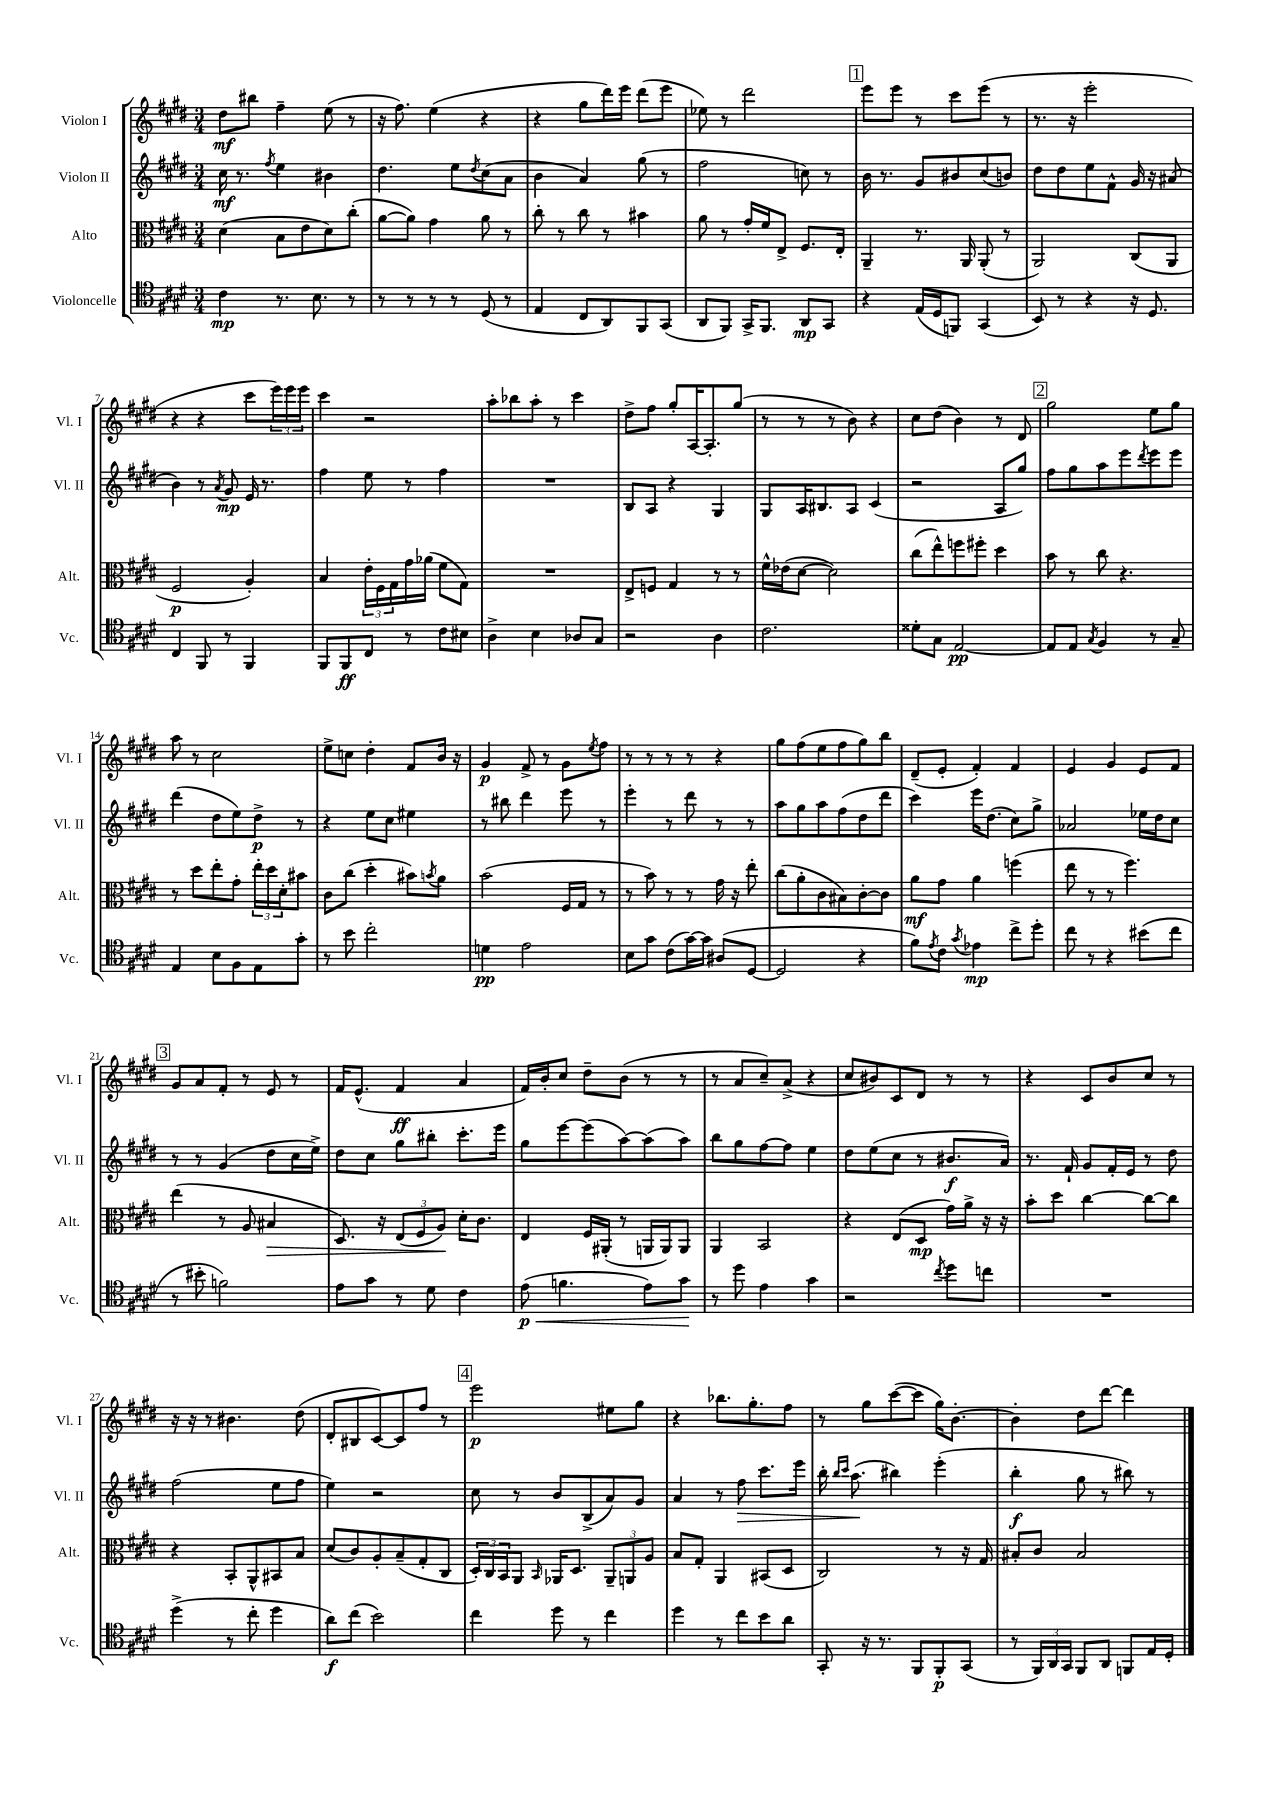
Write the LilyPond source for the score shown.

<<
\new StaffGroup <<
\new Staff = "s0" \with { instrumentName = "Violon I" shortInstrumentName = "Vl. I" } {
    \clef treble \key e \major \numericTimeSignature \time 3/4
    dis''8\mf bis''8 fis''4-- e''8( r8 |
    r16 fis''8.) e''4( r4 |
    r4 gis''8 dis'''16) e'''16 dis'''8( e'''8 |
    ees''8) r8 dis'''2 |
    \mark \markup { \box "1" } e'''8 e'''8 r8 cis'''8 e'''8( r8 |
    r8. r16 e'''2-. |
    r4 r4 cis'''8 \tuplet 3/2 { e'''16) e'''16 e'''16 } |
    cis'''4 r2 |
    a''8-. bes''8 a''8-. r8 cis'''4 |
    dis''8-> fis''8 gis''8-. a16~ a8.-. gis''8( |
    r8 r8 r8 b'8) r4 |
    cis''8 dis''8( b'4) r8 dis'8 |
    \mark \markup { \box "2" } gis''2 e''8 gis''8 |
    a''8 r8 cis''2 |
    e''8-> c''8 dis''4-. fis'8 b'16 r16 |
    gis'4\p fis'8-> r8 gis'8 \acciaccatura { e''8 } fis''8 |
    r8 r8 r8 r8 r4 |
    gis''8 fis''8( e''8 fis''8 gis''8) b''8 |
    dis'8--( e'8-. fis'4-.) fis'4 |
    e'4 gis'4 e'8 fis'8 |
    \mark \markup { \box "3" } gis'8 a'8 fis'8-. r8 e'8 r8 |
    fis'16 e'8.-^( fis'4\ff a'4 |
    fis'16) b'16-. cis''8 dis''8-- b'8( r8 r8 |
    r8 a'8 cis''8--) a'8->( r4 |
    cis''8 bis'8) cis'8 dis'8 r8 r8 |
    r4 cis'8 b'8 cis''8 r8 |
    r16 r16 r8 bis'4. dis''8( |
    dis'8-. bis8 cis'8~) cis'8 fis''8 r8 |
    \mark \markup { \box "4" } e'''2\p eis''8 gis''8 |
    r4 bes''8. gis''8.-. fis''8 |
    r8 gis''8 cis'''8~( cis'''8 gis''16) b'8.~-. |
    b'4-. dis''8 dis'''8~ dis'''4 \bar "|." |
}
\new Staff = "s1" \with { instrumentName = "Violon II" shortInstrumentName = "Vl. II" } {
    \clef treble \key e \major \numericTimeSignature \time 3/4
    cis''16\mf r8. \acciaccatura { fis''8 } e''4 bis'4 |
    dis''4. e''8 \acciaccatura { dis''8 } cis''8( a'8 |
    b'4 a'4) gis''8( r8 |
    fis''2 c''8) r8 |
    \mark \markup { \box "1" } b'16 r8. gis'8 bis'8 cis''8( b'8) |
    dis''8 dis''8 e''8 fis'8-^ gis'16 r16 ais'8( |
    b'4) r8 \acciaccatura { a'8 } gis'8\mp e'16 r8. |
    fis''4 e''8 r8 fis''4 |
    R2. |
    b8 a8 r4 gis4 |
    gis8 a16 bis8. a8 cis'4( |
    r2 a8 gis''8) |
    \mark \markup { \box "2" } fis''8 gis''8 a''8 e'''8 \acciaccatura { dis'''8 } e'''8 e'''8 |
    dis'''4( dis''8 e''8) dis''8->\p r8 |
    r4 e''8 cis''8 eis''4 |
    r8 bis''8 dis'''4 e'''8 r8 |
    e'''4-. r8 dis'''8 r8 r8 |
    a''8 gis''8 a''8 fis''8( dis''8 dis'''8 |
    cis'''4) e'''16 dis''8.( cis''8) gis''8-> |
    aes'2 ees''16 dis''16 cis''8 |
    \mark \markup { \box "3" } r8 r8 gis'4( dis''8 cis''16 e''16->) |
    dis''8 cis''8 gis''8 bis''8-. cis'''8.-. e'''16 |
    gis''8 e'''8~ e'''8( a''8~) a''8( a''8) |
    b''8 gis''8 fis''8~ fis''8 e''4 |
    dis''8 e''8( cis''8 r8 bis'8.\f a'16) |
    r8. fis'16-! gis'8 fis'16-. e'16 r8 dis''8 |
    fis''2( e''8 fis''8 |
    e''4) r2 |
    \mark \markup { \box "4" } cis''8 r8 b'8 b8->( a'8) gis'8 |
    a'4 r8 fis''8\> cis'''8. e'''16 |
    b''16-. \grace { b''16 cis'''16 } a''8.\!( bis''4) e'''4-.( |
    b''4-.\f gis''8 r8 bis''8) r8 \bar "|." |
}
\new Staff = "s2" \with { instrumentName = "Alto" shortInstrumentName = "Alt." } {
    \clef alto \key e \major \numericTimeSignature \time 3/4
    dis'4( b8 e'8 dis'8) cis''8-.( |
    a'8~ a'8) gis'4 a'8 r8 |
    cis''8-. r8 cis''8 r8 bis'4 |
    a'8 r8 gis'16-. fis'16 e8-> fis8. e16-. |
    \mark \markup { \box "1" } a,4-- r8. a,16 a,8-.( r8 |
    a,2) cis8( a,8 |
    fis2\p a4-.) |
    b4 \tuplet 3/2 { e'16-. fis16 gis16 } gis'16 aes'16( fis'8 gis8) |
    R2. |
    e8-> f8 gis4 r8 r8 |
    fis'16-^ ees'16( dis'8~ dis'2) |
    cis''8( e''8-^) f''8 fis''8-. dis''4 |
    \mark \markup { \box "2" } b'8 r8 cis''8 r4. |
    r8 dis''8 e''8-. gis'8-. \tuplet 3/2 { e''16-. dis''16 dis'16-. } bis'8 |
    cis'8 cis''8( dis''4-. bis'8) \acciaccatura { b'8 } a'8 |
    b'2( fis16 gis16 r8 |
    r8 b'8) r8 r8 gis'16 r16 e''8-. |
    cis''8( a'8-. cis'8 bis8) cis'8~-. cis'8 |
    a'8\mf gis'8 a'4 f''4( |
    e''8 r8 r8 fis''4.) |
    \mark \markup { \box "3" } e''4( r8 a8 bis4\> |
    dis8.) r16 \tuplet 3/2 { e8( fis8 a8\!) } dis'16-. cis'8. |
    e4 fis16 ais,16-.( r8 a,16 a,16) a,8 |
    a,4 b,2 |
    r4 e8( dis8\mp gis'16) a'16-> r16 r16 |
    b'8-. dis''8 cis''4~ cis''8~ cis''8 |
    r4 b,8-. a,8-^ bis,8 b8 |
    dis'8( cis'8) a8-. b8--( gis8-. cis8 |
    \mark \markup { \box "4" } \tuplet 3/2 { dis16-.) cis16 b,16 } a,8 \grace { b,16 } aes,16 dis8. \tuplet 3/2 { aes,8-- a,8 a8 } |
    b8 gis8-. a,4 bis,8( dis8 |
    cis2) r8 r16 gis16 |
    bis8-. cis'8 bis2 \bar "|." |
}
\new Staff = "s3" \with { instrumentName = "Violoncelle" shortInstrumentName = "Vc." } {
    \clef tenor \key e \major \numericTimeSignature \time 3/4
    cis'4\mp r8. b8. r8 |
    r8 r8 r8 r8 dis8( r8 |
    e4 cis8 a,8) fis,8 gis,8( |
    a,8 fis,8) gis,16-> fis,8. a,8\mp gis,8 |
    \mark \markup { \box "1" } r4 e16( dis16 f,8) gis,4( |
    b,8) r8 r4 r16 dis8. |
    cis4 fis,8 r8 fis,4 |
    fis,8 fis,8\ff cis8 r8 cis'8 bis8 |
    a4-> b4 aes8 gis8 |
    r2 a4 |
    cis'2. |
    disis'8-. gis8 e2~\pp |
    \mark \markup { \box "2" } e8 e8 \acciaccatura { gis8 } fis4 r8 gis8-- |
    e4 b8 fis8 e8 gis'8-. |
    r8 b'8 cis''2-. |
    d'4\pp e'2 |
    b8 gis'8 cis'8( gis'16~) gis'16 ais8( dis8~ |
    dis2 r4 |
    fis'8) \acciaccatura { e'8 } cis'8 \acciaccatura { gis'8 } ees'4\mp cis''8-> dis''8-. |
    cis''8 r8 r4 bis'8( cis''8 |
    \mark \markup { \box "3" } r8 bis'8-. f'2) |
    e'8 gis'8 r8 dis'8 cis'4 |
    e'8\p\<( f'4. e'8) gis'8\! |
    r8 dis''8 e'4 gis'4 |
    r2 \acciaccatura { cis''8 } dis''8 c''8 |
    R2. |
    dis''4->( r8 cis''8-. dis''4 |
    a'8\f) cis''8( b'2) |
    \mark \markup { \box "4" } cis''4 dis''8 r8 cis''4 |
    dis''4 r8 cis''8 b'8 a'8 |
    gis,8-. r16 r8. fis,8 fis,8-.\p gis,8( |
    r8 \tuplet 3/2 { fis,16) a,16 gis,16 } fis,8 a,8 f,8 e16 dis16-. \bar "|." |
}
>>
>>
